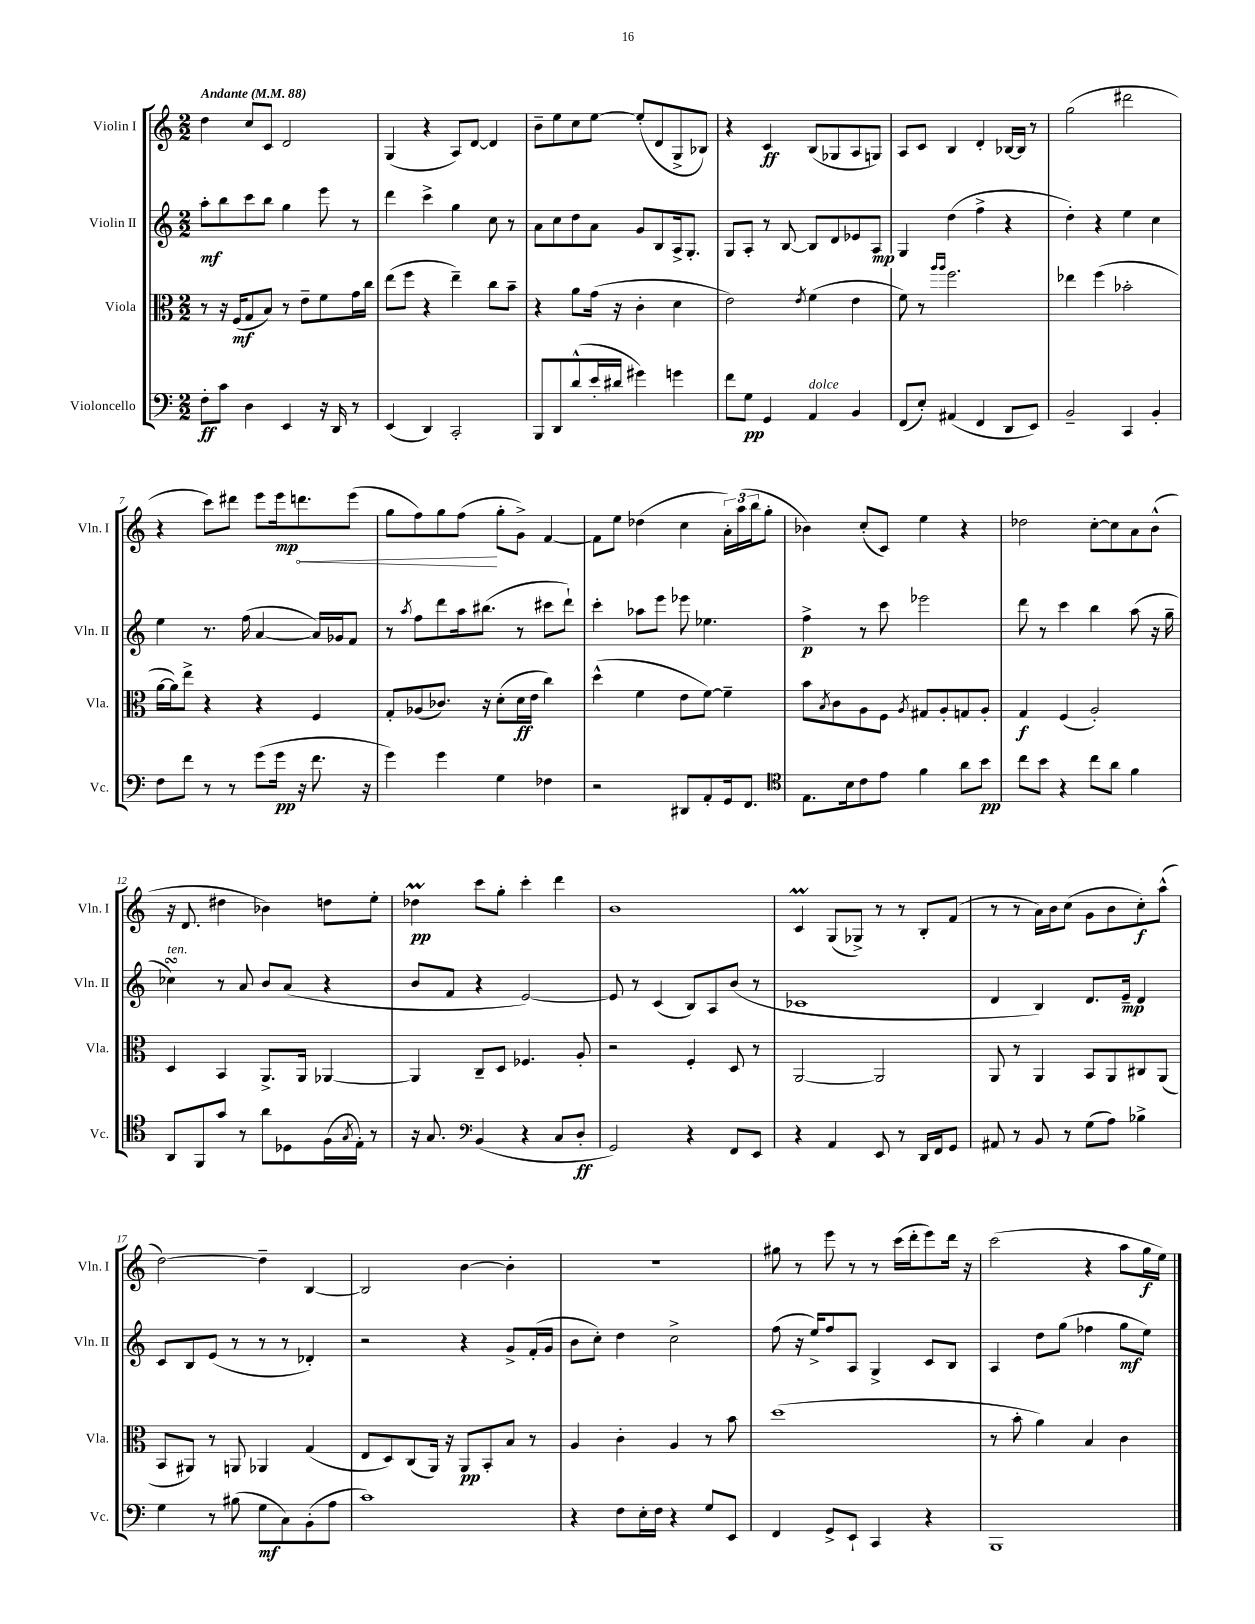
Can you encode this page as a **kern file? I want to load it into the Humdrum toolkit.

**kern	**kern	**kern	**kern
*staff4	*staff3	*staff2	*staff1
*clefF4	*clefC3	*clefG2	*clefG2
*k[]	*k[]	*k[]	*k[]
*M2/2	*M2/2	*M2/2	*M2/2
*MM88	*MM88	*MM88	*MM88
8F'	8r	8aa'	4dd
8c	16r	8bb	.
.	(16F	.	.
4D	8G	8ccc	8cc
.	8B)	8bb	8c
4EE	8r	4gg	2d
.	8e~	.	.
16r	8f	8eee	.
16DD	.	.	.
8r	16g	8r	.
.	16cc	.	.
=	=	=	=
(4EE	(8ee	4ddd	(4G
.	8ff	.	.
4DD)	4r	4ccc^	4r
2CC'	4ee~)	4gg	8A)
.	.	.	[8d
.	8cc	8cc	4d]
.	8b~	8r	.
=	=	=	=
8BBB	4r	8a	8b~
8DD	.	8cc	8ee
(8d^^	8a	8dd	8cc
16e'	(16g	8a	[8ee
16d#	16r	.	.
4g#)	4c'	8g	(8ee']
.	.	8B	8d
4g	4d	16A^	8G^
.	.	8.G'	.
.	.	.	8B-)
=	=	=	=
8f	2e)	8G	4r
8G	.	8A'	.
4GG	.	8r	4c
.	.	[8B	.
.	8qe	.	.
4AA	(4f	8B]	(8B
.	.	8d	8G-
4BB	4e	8e-	8A
.	.	8A	8G)
=	=	=	=
(8FF	8f)	4G	8A
8E')	8r	.	8c
.	16qqaa	.	.
.	16qqaa	.	.
(4AA#	2.ff	(4dd	4B
4FF	.	4ff^	4d'
8DD	.	4r	[16B-
.	.	.	16B-]
8EE)	.	.	8r
=	=	=	=
2BB~	4ee-	4dd')	(2gg
.	(4ff	4r	.
4CC	2b-'	4ee	2ddd#
4BB'	.	4cc	.
=	=	=	=
8F	[16a	4ee	4r
.	16a])	.	.
8f	8ee^	.	.
8r	4r	8.r	8ccc)
8r	.	.	8ddd#
.	.	(16ff	.
(8g	4r	[4a	8eee
16g	.	.	16eee
16r	.	.	8.ddd
8.f	4F	16a])	.
.	.	16g-	.
.	.	8f	(8eee
16r	.	.	.
=	=	=	=
4g)	8G'	8r	8gg
.	.	8qaa	.
.	(8A-	8ff	8ff)
4g	8.c-)	8ddd	8gg
.	.	16aa	(8ff
.	16r	(8.bb#	.
4G	(8d'	.	8gg'
.	16d	8r	8g^)
.	16e	.	.
4F-	4cc)	8ccc#	[4f
.	.	8ddd`)	.
=	=	=	=
2r	(4dd^^	4ccc'	8f]
.	.	.	8ee
.	4f	8aa-	(4dd-
.	.	8eee	.
8DD#	8e	8eee-	4cc
8AA'	[8f)	4.ee-	.
16GG	4f~]	.	24a')
.	.	.	(24aa
8.FF	.	.	.
.	.	.	24bb
.	.	.	8gg'
=	=	=	=
*clefC4	*	*	*
8.E	8b	4ff^	4b-)
.	8qB	.	.
.	8c	.	.
16B	.	.	.
8c	8A	8r	(8cc'
8e	8F	8ccc	8c)
.	8qA	.	.
4f	8G#	2eee-	4ee
.	8A'	.	.
8a	8G	.	4r
8b	8A'	.	.
=	=	=	=
8cc	4G	8ddd	2dd-
8b	.	8r	.
4r	(4F	4ccc	.
8cc	2A')	4bb	[8cc'
8a	.	.	8cc]
4f	.	(8aa	8a
.	.	16r	(8b^^
.	.	16gg~	.
=	=	=	=
8AA	4D	4cc-)	16r
.	.	.	8.d
8FF	.	.	.
8g	4BB	8r	4dd#
8r	.	8a	.
8a	8.AA^	8b	4b-)
8D-	.	(8a	.
.	16AA	.	.
(16F	[4AA-	4r	8dd
8qG	.	.	.
16E')	.	.	.
8r	.	.	8ee'
=	=	=	=
16r	4AA-]	8b	4dd-
8.G	.	.	.
.	.	8f	.
*clefF4	*	*	*
(4BB	8C~	4r	8ccc
.	8D	.	8gg'
4r	4.F-	[2e)	4ccc'
8C	.	.	4ddd
8D'	8A'	.	.
=	=	=	=
2GG)	2r	8e]	1b
.	.	8r	.
.	.	(4c	.
4r	4F'	8B)	.
.	.	8A	.
8FF	8D	(8b	.
8EE	8r	8r	.
=	=	=	=
4r	[2AA	1c-	4c
4AA	.	.	(8G
.	.	.	8G-^)
8EE	2AA]	.	8r
8r	.	.	8r
16DD	.	.	8B'
16FF	.	.	.
8GG	.	.	(8f
=	=	=	=
8AA#	8AA	4d	8r
8r	8r	.	8r
8BB	4AA	4B)	16a)
.	.	.	16b
8r	.	.	(8cc
(8G	8BB	8.d	8g
8A)	8AA	.	8b
.	.	16e~	.
4B-^	8C#	4d	8cc')
.	(8AA	.	(8aa^^
=	=	=	=
4G	8BB	8c	[2dd)
.	8AA#)	8B	.
8r	8r	(8e	.
(8B#	8AA	8r	.
8G	4AA-	8r	4dd~]
8C)	.	8r	.
(8BB'	(4G	4d-')	[4B
8A	.	.	.
=	=	=	=
1c)	8E	2r	2B]
.	8D)	.	.
.	(8C	.	.
.	16AA)	.	.
.	16r	.	.
.	8AA	4r	[4b
.	8BB'	.	.
.	8B	8g^	4b']
.	8r	(16f'	.
.	.	16g	.
=	=	=	=
4r	4A	8b	1r
.	.	8cc')	.
8F	4c'	4dd	.
16E'	.	.	.
16F	.	.	.
4r	4A	2cc^	.
8G	8r	.	.
8EE	8b	.	.
=	=	=	=
4FF	(1dd	(8ff	8gg#
.	.	16r	8r
.	.	16ee^)	.
8GG^	.	8ff	8eee
8EE`	.	8A	8r
4CC	.	4G^	8r
.	.	.	(16ccc
.	.	.	16ddd'
4r	.	8c	8eee)
.	.	8B	16ddd
.	.	.	16r
=	=	=	=
1BBB	8r	4A	(2ccc
.	8b'	.	.
.	4a)	8dd	.
.	.	(8gg	.
.	4B	4ff-	4r
.	4c	8gg	8aa
.	.	8ee)	16gg
.	.	.	16ee)
==	==	==	==
*-	*-	*-	*-
